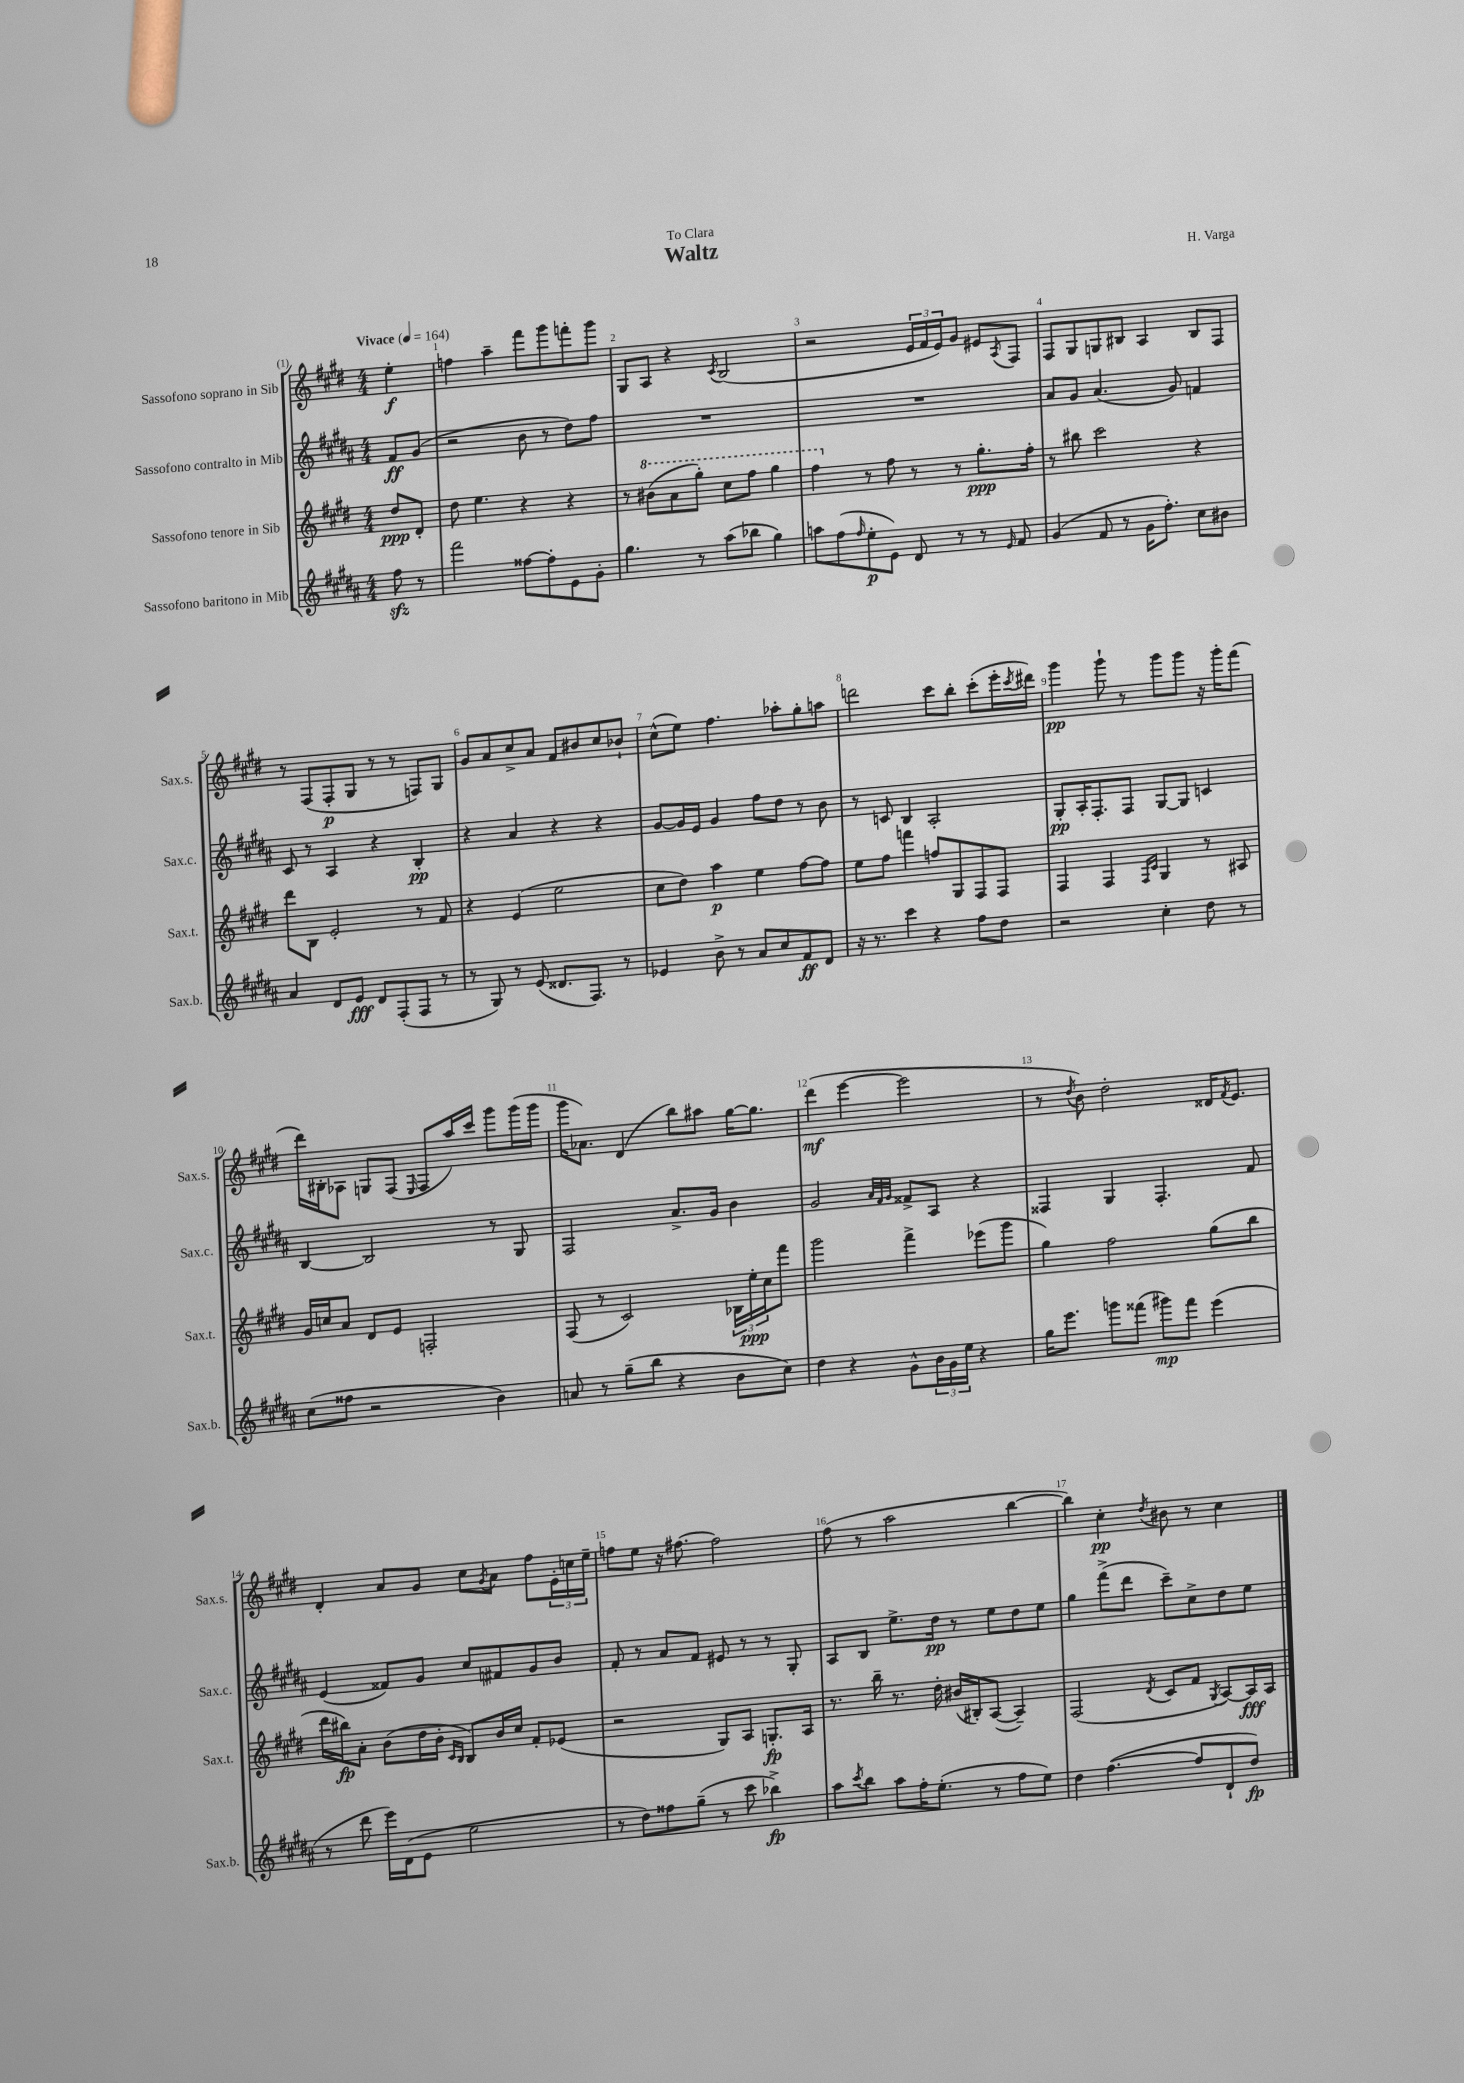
\header { title = "Waltz" composer = "H. Varga" dedication = "To Clara" }
<<
\new StaffGroup <<
\new Staff = "s0" \with { instrumentName = "Sassofono soprano in Sib" shortInstrumentName = "Sax.s." } {
    \clef treble \key e \major \numericTimeSignature \time 4/4 \partial 4 \tempo "Vivace" 4 = 164
    e''4-.\f |
    f''4 a''4-- fis'''8 gis'''8 f'''8-. gis'''8 |
    gis8 a8 r4 \acciaccatura { cis'8 } b2( |
    r2 \tuplet 3/2 { e'16 fis'16 e'16) } gis'8 eis'8 \acciaccatura { a8 } fis8 |
    fis8 gis8 g8 bis8 a4 bis8 fis8 |
    r8 fis8( fis8-.\p gis8 r8 r8 f8) gis8 |
    gis'8 a'8 cis''8-> a'8 fis'8 bis'8 cis''8 bes'8-! |
    cis''8-^( e''8) fis''4. aes''8-. gis''8-. a''8 |
    d'''2 cis'''8 b''8-. cis'''8-.( e'''16-. \acciaccatura { cis'''8 } dis'''16) |
    gis'''4\pp gis'''8-! r8 gis'''8 gis'''8 r16 gis'''16-. fis'''8( |
    dis'''16) bis16-. aes8 g8 fis8( \grace { e16 } fis8 a''16) cis'''16 gis'''8 gis'''16( gis'''16 |
    gis'''16 aes'8.) dis'4( b''8) ais''8 gis''16~ gis''8. |
    dis'''4\mf( e'''4~ e'''2 |
    r8 \acciaccatura { dis''8 } b'8) dis''2-. disis'16 \acciaccatura { fis'8 } e'8. |
    dis'4-. a'8 gis'8 cis''8 \acciaccatura { gis'8 } a'8 fis''8 \tuplet 3/2 { e'16-. c''16 e''16-- } |
    f''8 e''8 r16 fis''8.~ fis''2 |
    fis''8( r8 a''2 b''4~ |
    b''4) cis''4-.\pp \acciaccatura { dis''8 } bis'8 r8 cis''4 \bar "|." |
}
\new Staff = "s1" \with { instrumentName = "Sassofono contralto in Mib" shortInstrumentName = "Sax.c." } {
    \clef treble \key b \major \numericTimeSignature \time 4/4 \partial 4
    fis'8\ff gis'8( |
    r2 b'8 r8 dis''8) fis''8 |
    R1 |
    R1 |
    ais'8 gis'8 ais'4.( gis'8) f'4 |
    cis'8 r8 ais4 r4 b4-.\pp |
    r4 ais'4 r4 r4 |
    gis'8~ gis'16 e'16 gis'4 fis''8 dis''8 r8 b'8 |
    r8 c'8 b4 ais2-. |
    gis8-.\pp ais16-. fis8.-. fis8 gis8~ gis8 c'4 |
    b4~ b2 r8 gis8 |
    fis2 ais'8.-> gis'16 b'4 |
    gis'2 \grace { ais'32 fis'32 gis'32 } fisis'8-> ais8 r4 |
    fisis4 gis4 fisis4.-. fis'8 |
    e'4( fisis'8) gis'8 cis''8 fis'8 gis'8 b'8 |
    fis'8-. r8 ais'8 fis'8 eis'8 r8 r8 gis8-. |
    ais8 b8 e''8.-> dis''16\pp r8 e''8 dis''8 e''8 |
    gis''4 fis'''8->( dis'''8 cis'''8--) cis''8-> dis''8 e''8 \bar "|." |
}
\new Staff = "s2" \with { instrumentName = "Sassofono tenore in Sib" shortInstrumentName = "Sax.t." } {
    \clef treble \key e \major \numericTimeSignature \time 4/4 \partial 4
    dis''8\ppp dis'8-. |
    dis''8 e''4. r4 r4 |
    r8 \ottava #1 bis''8( a''8 gis'''8-.) cis'''8 fis'''8 gis'''4 |
    fis'''4 \ottava #0 r8 fis''8 r8 r8 gis''8.-.\ppp fis''16-. |
    r8 bis''8 cis'''2 r4 |
    dis'''8 b8 e'2-. r8 fis'8 |
    r4 e'4( e''2 |
    cis''8 dis''8) a''4\p e''4 fis''8~ fis''8 |
    e''8 fis''8 f'''4 f''8 gis8 fis8 fis8 |
    fis4 fis4 \grace { fis16 cis'16 } gis4 r8 ais8 |
    gis'16 c''16 a'8 dis'8 e'8 f2-. |
    fis8( r8 cis'2) \tuplet 3/2 { bes16 e''16-.\ppp cis''16 } fis'''8 |
    gis'''2 fis'''4-> ees'''8( gis'''8 |
    gis''4) fis''2 gis''8( b''8 |
    dis'''16 bis''16\fp) a'8-. b'8( dis''16 b'16-. \grace { cis'16 b16 } b8) b'16 cis''16 fis'8-. ees'8( |
    r2 gis8) a8 g8.-.\fp a16 |
    r8. b''16-- r8. dis''16-. bis'16( bis16-.) a8~( a4--) |
    fis2( \acciaccatura { dis'8 } cis'8 fis'8 \acciaccatura { gis8 } a8~) a16\fff a16 \bar "|." |
}
\new Staff = "s3" \with { instrumentName = "Sassofono baritono in Mib" shortInstrumentName = "Sax.b." } {
    \clef treble \key b \major \numericTimeSignature \time 4/4 \partial 4
    fis''8\sfz r8 |
    fis'''2 fisis''8~ fisis''8-. e'8 gis'8-. |
    gis''4. r8 ais''8( bes''8 gis''4) |
    a''8 fis''8( \grace { fis''16 } e''8-.\p e'8) dis'8 r8 r8 \grace { e'16 } fis'8 |
    gis'4( fis'8 r8 gis'16 fis''8.-.) cis''8 bis'8 |
    ais'4 dis'8 e'8\fff dis'8 fis8-.( fis8 r8 |
    r8 gis8) r8 e'8( disis'8. fis8.) r8 |
    ees'4 b'8-> r8 ais'8 cis''8 fis'8\ff dis'8 |
    r16 r8. cis'''4 r4 fis''8 dis''8 |
    r2 cis''4-. dis''8 r8 |
    cis''8( fisis''8 r2 b'4) |
    a'8 r8 gis''8--( b''8 r4 b'8 cis''8) |
    dis''4 r4 gis'8-^ \tuplet 3/2 { b'16 gis'16 e''16 } r4 |
    gis''16 e'''8. g'''8 fisis'''8( gis'''8\mp) fisis'''8 e'''4( |
    r8 dis'''8 e'''16) dis'16( e'8 e''2 |
    r8 dis''8) fisis''8 gis''8--( r8 cis'''8 bes''4->\fp) |
    ais''8 \acciaccatura { cis'''8 } b''8 ais''8 fis''16-. e''8.-.( r8 fis''8 e''8) |
    dis''4 fis''4.~( fis''8 dis'8-! dis''8\fp) \bar "|." |
}
>>
>>
\layout { \context { \Score \override BarNumber.break-visibility = ##(#f #t #t) barNumberVisibility = #all-bar-numbers-visible } }
